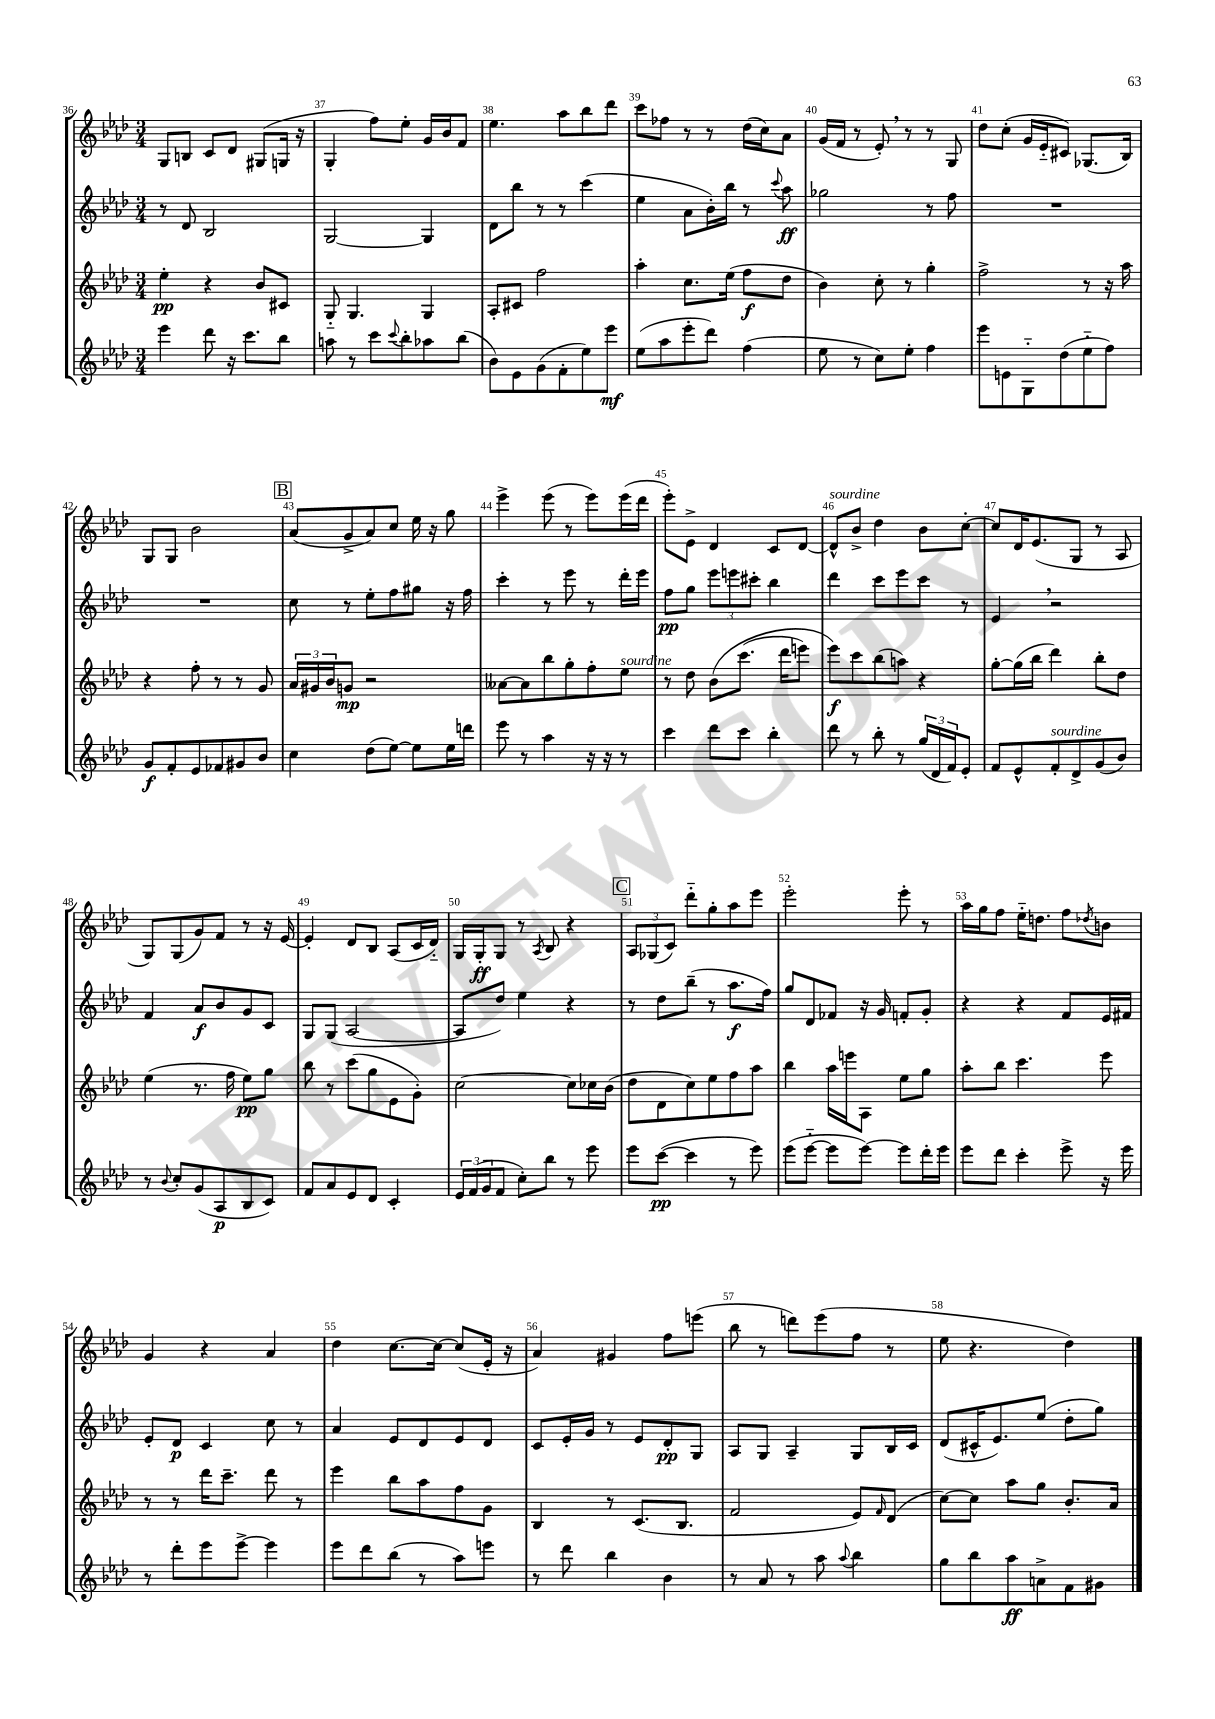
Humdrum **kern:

**kern	**kern	**kern	**kern
*staff4	*staff3	*staff2	*staff1
*clefG2	*clefG2	*clefG2	*clefG2
*k[b-e-a-d-]	*k[b-e-a-d-]	*k[b-e-a-d-]	*k[b-e-a-d-]
*M3/4	*M3/4	*M3/4	*M3/4
4eee-\	4ee-'\	8r	8G/L
.	.	8d-/	8B/J
8ddd-\	4r	2B-/	8c/L
16r	.	.	8d-/J
8.ccc\L	.	.	.
.	8b-/L	.	(8G#/L
8bb-\J	8c#/J	.	16G/Jk
.	.	.	16r
=	=	=	=
8aa\	8G'~/	[2G/	4G'/
8r	4.G/	.	.
8ccc\L	.	.	8ff\L)
8qqccc/	.	.	.
8bb-'\	.	.	8ee-'\J
8aa-\	4G/	4G/]	16g/LL
.	.	.	16b-/J
(8bb-\J	.	.	8f/J
=	=	=	=
8b-\L)	8A-'/L	8d-\L	4.ee-\
8e-\	8c#/J	8bb-\J	.
(8g\	2ff\	8r	.
8f'\	.	8r	8aa-\L
8ee-\)	.	(4ccc\	8bb-\
8eee-\J	.	.	8ddd-\J
=	=	=	=
(8ee-\L	4aa-'\	4ee-\	8ccc\L
8aa-\	.	.	8ff-\J
8eee-'\	8.cc\L	8a-\L	8r
8ddd-\J)	.	16b-'\L)	8r
.	(16ee-\Jk	16bb-\JJ	.
(4ff\	8ff\L	8r	(16dd-\LL
.	.	.	16cc\J)
.	.	8qqccc/	.
.	8dd-\J	8aa-\	8a-\J
=	=	=	=
8ee-\	4b-\)	2gg-\	(16g/LL
.	.	.	16f/JJ
8r	.	.	8r
8cc\L)	8cc'\	.	8e-'/)
8ee-'\J	8r	.	8r
4ff\	4gg'\	8r	8r
.	.	8ff\	8G/
=	=	=	=
8eee-\L	2ff^\	2.r	8dd-\L
8e\	.	.	(8cc'\J
8G'~\	.	.	16g/LL
.	.	.	16e-'~/J
(8dd-\	.	.	8c#/J)
8ee-'~\	8r	.	(8.G-/L
8ff\J)	16r	.	.
.	16aa-\	.	16B-/Jk)
=	=	=	=
8g/L	4r	2.r	8G/L
8f'/	.	.	8G/J
8e-/	8ff'\	.	2b-\
8f-/	8r	.	.
8g#/	8r	.	.
8b-/J	8g/	.	.
=	=	=	=
4cc\	24a-/LL	8cc\	(8a-/L
.	24g#/	.	.
.	24b-/J	.	.
.	8g/J	8r	8g^/
(8dd-\L	2r	8ee-'\L	8a-/)
[8ee-\J)	.	8ff\	8cc/J
8ee-\]L	.	8gg#\J	16ee-\
.	.	.	16r
16ee-\L	.	16r	8gg\
16ddd\JJ	.	16ff\	.
=	=	=	=
8eee-\	[8a--\L	4ccc'\	4eee-^\
8r	8a--\]	.	.
4aa-\	8bb-\	8r	(8eee-\
.	8gg'\	8eee-\	8r
16r	8ff'\	8r	8eee-\L)
16r	.	.	.
8r	8ee-\J	16ddd-'\LL	(16eee-\L
.	.	16eee-\JJ	16ddd-\JJ
=	=	=	=
4ccc\	8r	8ff\L	8eee-'\L)
.	8dd-\	8gg\J	8e-^\J
8ddd-\L	&(8b-\L	12eee-\L	4d-/
.	.	12eee\	.
8ccc\J	(8.ccc\J	.	.
.	.	12ccc#'\J	.
4bb-'\	.	4bb-\	8c/L
.	16ddd-\LK	.	.
.	8eee\J)	.	[8d-/J
=	=	=	=
8ddd-\	8eee-\L&)	4ddd-\	8d-^^/]L
8r	8ccc\	.	8b-^/J
8bb-'\	(8bb-\	8ccc\L	4dd-\
8r	8aa\J)	8eee-\	.
(24gg/LL	4r	8ccc\J	8b-\L
24d-/	.	.	.
24f/J)	.	.	.
8e-'/J	.	8r	[8cc'\J
=	=	=	=
8f/L	[8gg'\L	4e-/	8cc/]L
8e-^^/	(16gg\]L	.	16d-/K
.	16bb-\JJ	.	(8.e-/
8f'/	4ddd-\)	2r	.
8d-^/	.	.	8G/J
(8g/	8bb-'\L	.	8r
8b-/J)	8dd-\J	.	8A-/
=	=	=	=
8r	(4ee-\	4f/	8G/L)
8qqb-/	.	.	.
8cc'/L	.	.	(8G/
(8g/	8.r	8a-/L	8g/)
8A-/	.	8b-/	8f/J
.	16ff\	.	.
8B-/	8ee-\L)	8g/	8r
8c/J)	8gg\J	8c/J	16r
.	.	.	[16e-/
=	=	=	=
8f/L	8bb-\	8G/L	4e-'/]
8a-/	8r	(8G/J	.
8e-/	(8ccc\L	[2A-/	8d-/L
8d-/J	8gg\	.	8B-/J
4c'/	8e-\	.	(8A-/L
.	8g'\J)	.	16c/L
.	.	.	16d-'~/JJ)
=	=	=	=
24e-/LL	[2cc\	8A-/]L	16G/LL
(24f/	.	.	.
.	.	.	16G'/J
24g/J	.	.	.
8f/J	.	8dd-/J)	8G/J
8cc'\L)	.	4ee-\	8r
.	.	.	8qA-/
8bb-\J	.	.	8B-/
8r	8cc\]L	4r	4r
8eee-\	16cc-\L	.	.
.	(16b-\JJ	.	.
=	=	=	=
8eee-\L	8dd-\L	8r	12A-/L
.	.	.	(12G-/
([8ccc\J	8d-\	8dd-\L	.
.	.	.	12c/J)
4ccc\]	8cc\)	(8bb-~\J	8ddd-'~\L
.	8ee-\	8r	8gg'\
8r	8ff\	8.aa-\L	8aa-\
8eee-\)	8aa-\J	.	8eee-\J
.	.	16ff\Jk)	.
=	=	=	=
(8eee-\L	4bb-\	8gg/L	2eee-'\
[8eee-'~\J	.	8d-/	.
8eee-\]L	16aa-\LL	8f-/J	.
.	16eee\J	.	.
[8eee-\J)	8A-\J	16r	.
.	.	16g/	.
8eee-\]L	8ee-\L	8f'/L	8eee-'\
16ddd-'\L	8gg\J	8g'/J	8r
16eee-\JJ	.	.	.
=	=	=	=
8eee-\L	8aa-'\L	4r	16aa-\LL
.	.	.	16gg\J
8ddd-\J	8bb-\J	.	8ff\J
4ccc'\	4.ccc\	4r	16ee-'~\LK
.	.	.	8.dd\J
8eee-^\	.	8f/L	8ff\L
.	.	.	8qdd-/
16r	8eee-\	16e-/L	8b\J
16eee-\	.	16f#/JJ	.
=	=	=	=
8r	8r	8e-'/L	4g/
8ddd-'\L	8r	8d-/J	.
8eee-\	16ddd-\LK	4c/	4r
.	8.ccc~\J	.	.
[8eee-^\J	.	.	.
4eee-\]	8ddd-\	8cc\	4a-/
.	8r	8r	.
=	=	=	=
8eee-\L	4eee-\	4a-/	4dd-\
8ddd-\	.	.	.
(8bb-\J	8bb-\L	8e-/L	[8.cc\L
8r	8aa-\	8d-/	.
.	.	.	16cc\_Jk
8aa-\L)	8ff\	8e-/	(8cc/]L
8eee\J	8g\J	8d-/J	16e-'/Jk
.	.	.	16r
=	=	=	=
8r	4B-/	8c/L	4a-/)
8ddd-\	.	16e-'/L	.
.	.	16g/JJ	.
4bb-\	8r	8r	4g#/
.	(8.c/L	8e-/L	.
4b-\	.	8d-'/	8ff\L
.	8.B-/J	.	.
.	.	8G/J	(8eee\J
=	=	=	=
8r	2f/	8A-/L	8bb-\
8a-/	.	8G/J	8r
8r	.	4A-~/	8ddd\L)
8aa-\	.	.	(8eee-\
8qqaa-/	.	.	.
4bb-\	8e-/L)	8G/L	8ff\J
.	16qqf/	.	.
.	(8d-/J	16B-/L	8r
.	.	16c/JJ	.
=	=	=	=
8gg\L	[8cc\L)	(8d-/L	8ee-\
8bb-\	8cc\]J	16c#^^/K	4.r
.	.	8.e-/)	.
8aa-\	8aa-\L	.	.
8a^\	8gg\J	(8ee-/J	.
8f\	8.b-'/L	8dd-'\L	4dd-\)
8g#\J	.	8gg\J)	.
.	16a-/Jk	.	.
==	==	==	==
*-	*-	*-	*-
